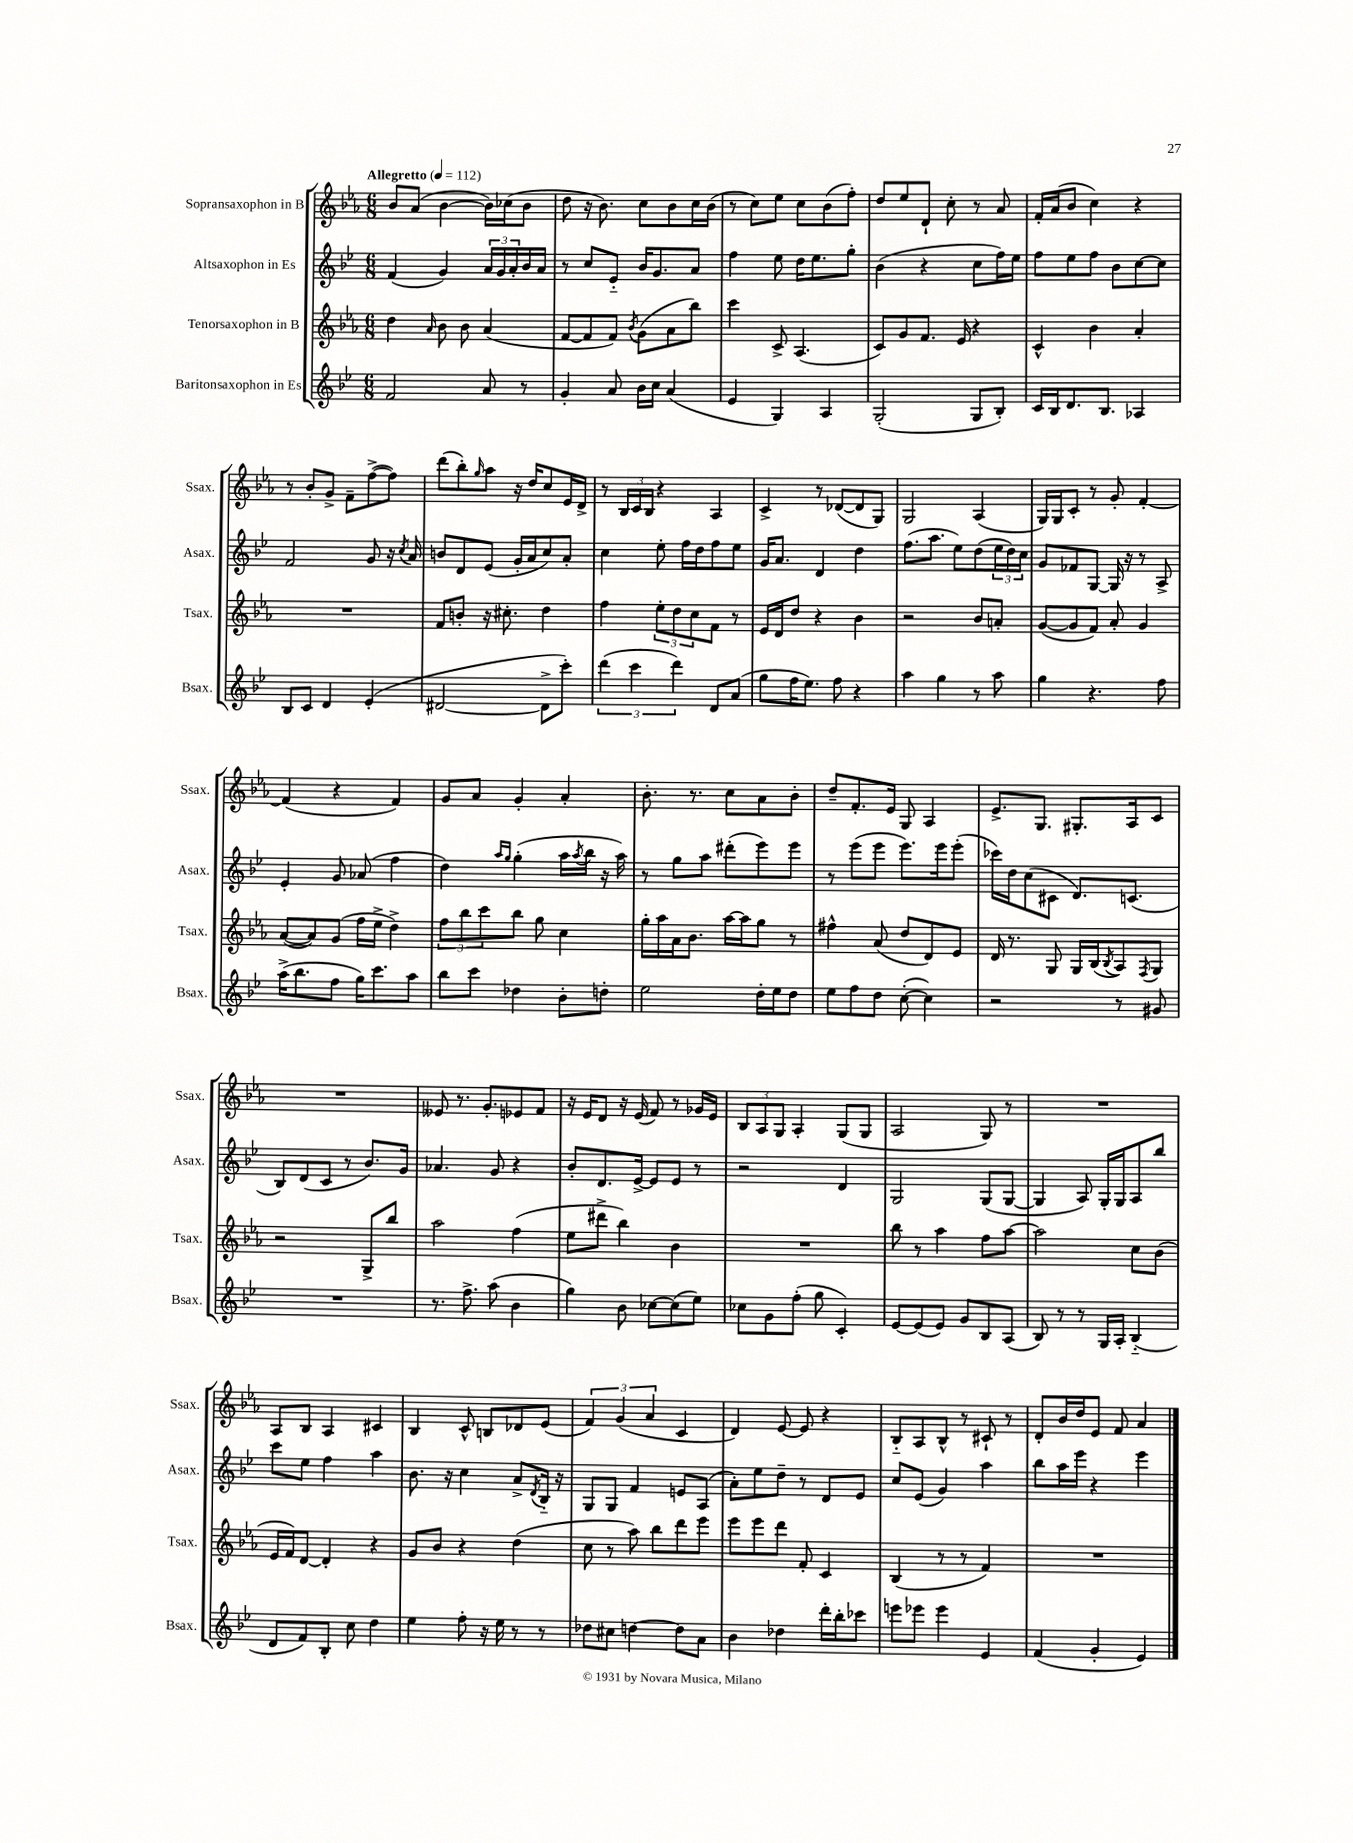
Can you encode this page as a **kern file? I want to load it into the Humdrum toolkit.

**kern	**kern	**kern	**kern
*staff4	*staff3	*staff2	*staff1
*clefG2	*clefG2	*clefG2	*clefG2
*k[b-e-]	*k[b-e-a-]	*k[b-e-]	*k[b-e-a-]
*M6/8	*M6/8	*M6/8	*M6/8
*MM112	*MM112	*MM112	*MM112
2f	4dd	(4f	8b-
.	.	.	(8a-
.	16qqa-	.	.
.	8b-	4g)	[4b-
.	8b-	.	.
8a	(4a-	24a	16b-])
.	.	24g	.
.	.	.	(16cc-
.	.	24a'	.
8r	.	16b-	8b-
.	.	16a	.
=	=	=	=
4g'	[8f	8r	8dd
.	8f]	8cc	16r
.	.	.	8.b-)
8a	8f)	8e-'~	.
.	8qb-	.	.
16b-	(8g	16b-	8cc
16cc	.	8.g	.
(4a	8a-	.	8b-
.	8bb-)	8a	16cc
.	.	.	(16b-
=	=	=	=
4e-	4ccc	4ff	8r
.	.	.	8cc)
4G)	8c^	8ee-	8ee-
.	(4.A-	16dd	8cc
.	.	8.ee-	.
4A	.	.	(8b-
.	.	8gg'	8ff')
=	=	=	=
(2G'	8c)	(4b-	8dd
.	8g	.	8ee-
.	8.f	4r	8d`
.	.	.	8cc'
.	16e-	.	.
8G	4r	8cc	8r
8B-')	.	16ff)	8a-
.	.	16ee-	.
=	=	=	=
16c	4c^^	8ff	16f'
16B-	.	.	(16a-
8.d	.	8ee-	8b-
.	4b-	8ff	4cc)
8.B-	.	.	.
.	.	8b-	.
4A-	4a-'	[8cc	4r
.	.	8cc]	.
=	=	=	=
8B-	2.r	2f	8r
8c	.	.	8b-'
4d	.	.	8g^
.	.	.	8f~
(4e-'	.	8g	([8ff^
.	.	16r	8ff])
.	.	8qcc	.
.	.	16a	.
=	=	=	=
[2d#	8f	8b	(8ddd
.	8b'	8d	8bb-')
.	.	.	16qqgg
.	16r	(8e-	8aa-
.	8.cc#'	.	.
.	.	16g'	16r
.	.	16a	16dd
8d#^]	4dd	8cc)	8cc
8ccc')	.	8a'	16e-
.	.	.	16d^
=	=	=	=
(6ddd	4ff	4cc	8r
.	.	.	24B-
6ccc	.	.	24c
.	.	.	24B-
.	12ee-'	8ee-'	4r
6ddd)	12dd	.	.
.	.	16ff	.
.	12cc	.	.
.	.	16dd	.
8d	8f	8ff	4A-
(8a	8r	8ee-	.
=	=	=	=
8gg	16e-	16g	4c^
.	16d	8.a	.
16ff	8dd	.	.
8.ee-)	.	.	.
.	4r	4d	8r
8ff	.	.	([8d-
4r	4b-	4dd	8d-]
.	.	.	8G)
=	=	=	=
4aa	2r	(8.ff	2G
.	.	8.aa	.
4gg	.	.	.
.	.	8ee-)	.
8r	8b-	(8dd	(4A-
8aa	8a'	24ee-	.
.	.	24dd)	.
.	.	24cc	.
=	=	=	=
4gg	([8g	8g	16G)
.	.	.	16G
.	8g]	8f-	8c'
4.r	8f)	[8G	8r
.	8a-'	16G]	8g'
.	.	16r	.
.	4g	8r	[4f'
8ff	.	8A^	.
=	=	=	=
(16aa^	([8a-	4e-'	(4f]
8.bb-	.	.	.
.	8a-])	.	.
8ff	(8g	8g	4r
16gg)	16ff	(8a-	.
8.ccc	16ee-^	.	.
.	4dd^)	4ff	4f)
8aa	.	.	.
=	=	=	=
8bb-	12ff	4dd)	8g
.	12bb-	.	.
8ccc	.	.	8a-
.	12ccc	.	.
.	.	16qqaa	.
.	.	16qqgg	.
4dd-	8bb-	(4gg'	4g'
.	8gg	.	.
8b-'	4cc	16aa	4a-'
.	.	8qaa	.
.	.	16bb-	.
8dd'	.	16r	.
.	.	16aa)	.
=	=	=	=
2ee-	16gg'	8r	8.b-'
.	16aa-	.	.
.	16a-	8gg	.
.	8.b-	.	8.r
.	.	8aa	.
.	[16aa-	(8ddd#'	8cc
.	16aa-]	.	.
16dd'	8gg	8eee-)	8a-
16ee-	.	.	.
8dd	8r	8eee-	8b-'
=	=	=	=
8ee-	4ff#^^	8r	8dd~
8ff	.	(8eee-	8.f'
8dd	(8a-	8eee-	.
.	.	.	16e-
([8cc'	8dd	8.eee-)	8G
4cc])	8d)	.	4A-
.	.	16eee-	.
.	8e-	(8eee-'	.
=	=	=	=
2r	16d	16ccc-)	8.e-^
.	8.r	16dd	.
.	.	(8cc	.
.	.	.	8.G
.	8G	8c#	.
.	16G	8.d)	8.G#'
.	(16B-	.	.
.	8qB-	.	.
8r	8A-)	.	.
.	.	(8.c	16A-
.	8qF	.	.
8g#	8G	.	8c
=	=	=	=
2.r	2r	8B-)	2.r
.	.	(8d	.
.	.	8c	.
.	.	8r	.
.	8G^	8.b-)	.
.	8bb-	.	.
.	.	16g	.
=	=	=	=
8.r	2aa-	4.a-	8e--
.	.	.	8.r
8.ff^	.	.	.
.	.	.	8.g'
(8aa	.	8g	.
4b-	(4ff	4r	8e-
.	.	.	8f
=	=	=	=
4gg)	8ee-	8b-'	16r
.	.	.	16e-
.	8ddd#^	8.d	8d
8b-	4bb-)	.	16r
.	.	[16e-^	(16e-
[8cc-	.	8e-]	8f)
(8cc-]	4b-	8e-	8r
8ee-)	.	8r	16g-
.	.	.	16e-
=	=	=	=
8cc-	2.r	2r	12B-
.	.	.	12A-
8g	.	.	.
.	.	.	12G
(8ff'	.	.	4A-'
8gg	.	.	.
4c')	.	4d	(8G
.	.	.	8G
=	=	=	=
[8e-	8bb-	2G	2A-
(8e-]	8r	.	.
8e-)	4aa-	.	.
8g	.	.	.
8B-	8ff	(8G	8G)
(8A	[8aa-	[8G	8r
=	=	=	=
8B-)	2aa-]	4G]	2.r
8r	.	.	.
8r	.	8A)	.
16G	.	16G'	.
16A'	.	16G	.
(4B-'~	8cc	8A	.
.	(8b-	8bb-	.
=	=	=	=
8d	16e-	8ccc	8A-
.	16f)	.	.
8f)	[8d	8ee-	8B-
8B-'	4d']	4ff	4A-
8cc	.	.	.
4dd	4r	4aa	4c#
=	=	=	=
4ee-	8g	8.b-	4B-
.	8b-	.	.
.	.	16r	.
8ff'	4r	4cc	8c^^
16r	.	.	8B
16ee-	.	.	.
8r	(4dd	8a^	8d-
.	.	8qd	.
8r	.	16B-'~	(8e-
.	.	16r	.
=	=	=	=
8dd-	8cc	8G	6f)
8cc#	8r	8G	.
.	.	.	(6g
[4dd	8aa-)	4f	.
.	.	.	6a-
.	8bb-	.	.
8dd]	8ddd	8e	4c
8a	8eee-	(8A	.
=	=	=	=
4b-	8eee-	8a')	4d)
.	8eee-	8ee-	.
4dd-	8ddd	8dd~	[8e-
.	8f'	8r	8e-]
16ddd'	4c	8d	4r
16bb-'	.	.	.
8ccc-	.	8e-	.
=	=	=	=
8eee	(4B-	8cc	8B-'~
8eee-	.	(8e-	8A-
4eee-	8r	4g)	8B-^^
.	8r	.	8r
4e-	4f)	4aa	8c#`
.	.	.	8r
=	=	=	=
(4f	2.r	8bb-	8d'
.	.	16aa	16b-
.	.	16eee-	16dd
4g'	.	4r	8e-
.	.	.	8f
4e-)	.	4eee-	4a-
==	==	==	==
*-	*-	*-	*-
